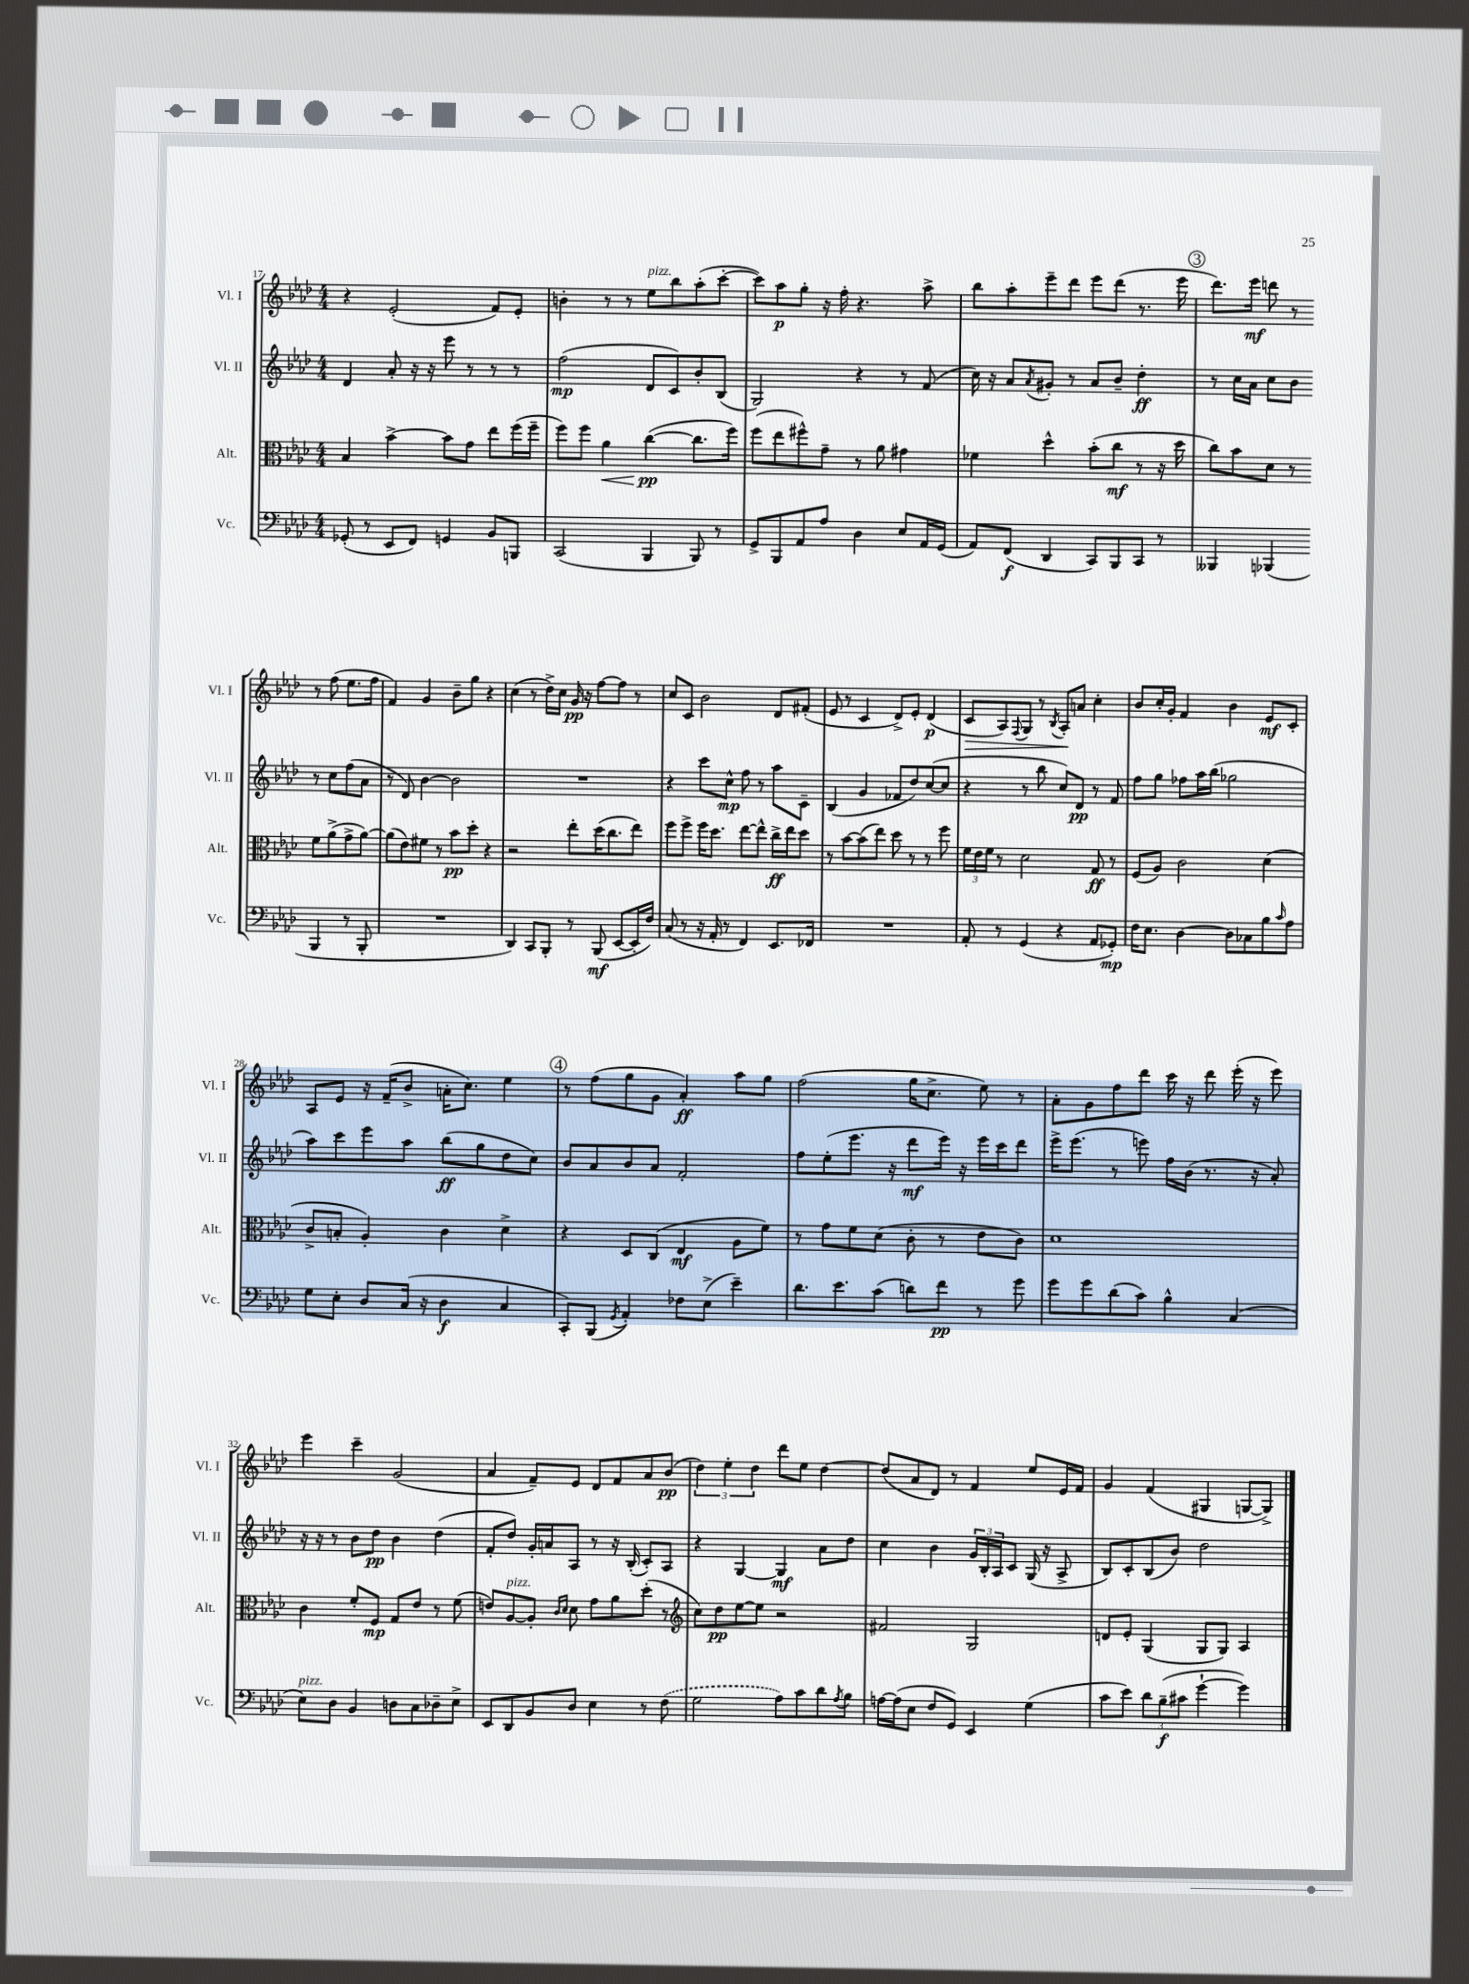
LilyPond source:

<<
\new StaffGroup <<
\new Staff = "s0" \with { instrumentName = "Vl. I" shortInstrumentName = "Vl. I" } {
    \clef treble \key aes \major \numericTimeSignature \time 4/4
    r4 ees'2-.( f'8) ees'8-. |
    b'4-. r8 r8 ees''8^\markup { \italic "pizz." } bes''8 aes''8-.( c'''8~-. |
    c'''8) aes''8\p g''8-. r16 f''16-. r4. aes''8-> |
    bes''8 aes''8-. ees'''8-- des'''8 ees'''8 des'''8( r8. ees'''16 |
    \mark \markup { \circle "3" } des'''8.) ees'''16\mf d'''8 r8 r8 f''8( ees''8. f''16 |
    f'4) g'4 bes'8-- g''8 r4 |
    c''4( r8 des''16->) c''16 g'16\pp r16 f''8~ f''8 r8 |
    c''8 c'8 bes'2 des'8 fis'8-.( |
    ees'8 r8 c'4 des'8->) ees'8-. des'4\p( |
    c'8\> aes8) \appoggiatura { f8 } g8 r8 \acciaccatura { bes8 } aes8-.\! a'8 c''4-. |
    bes'8 c''16-. g'16-. f'4 bes'4 ees'8\mf c'8-. |
    aes8 ees'8 r16 f'16--( bes'8-> a'16-. c''8.) ees''4 |
    \mark \markup { \circle "4" } r8 f''8( g''8 g'8 aes'4-.\ff) aes''8 g''8 |
    f''2( g''16 c''8.-> ees''8) r8 |
    aes'8-. g'8 f''8 des'''8 c'''16 r16 des'''8 ees'''16-.( r16 ees'''8) |
    ees'''4 c'''4-- g'2( |
    aes'4 f'8--) ees'8 des'8 f'8 aes'8 bes'8\pp( |
    \tuplet 3/2 { des''4) ees''4-. des''4 } des'''8 ees''8 des''4~ |
    des''8( aes'8 des'8) r8 f'4 ees''8 ees'16 f'16 |
    g'4 f'4( gis4 g8~ g8->) \bar "|." |
}
\new Staff = "s1" \with { instrumentName = "Vl. II" shortInstrumentName = "Vl. II" } {
    \clef treble \key aes \major \numericTimeSignature \time 4/4
    des'4 aes'8-. r16 r16 ees'''8 r8 r8 r8 |
    f''2\mp( des'8 c'8) bes'8-. bes8( |
    g2) r4 r8 f'8( |
    c''16) r16 aes'8 \acciaccatura { aes'8 } gis'8-. r8 aes'8 bes'8-- des''4-.\ff |
    \mark \markup { \circle "3" } r8 c''16 aes'16 c''8 bes'8 r8 c''8 f''8( aes'8 |
    r8 des'8) bes'4~ bes'2 |
    R1 |
    r4 c'''8 c''8-^\mp f''8 r8 aes''8 c'8-- |
    bes4( g'4 fes'8 des''8) c''8~( c''8 |
    r4 r8 bes''8 c''8) des'8\pp r8 f'8 |
    f''8 g''8 fes''8 aes''16 bes''16( ges''2 |
    aes''8) c'''8 ees'''8 aes''8 bes''8\ff( g''8 des''8 c''8) |
    \mark \markup { \circle "4" } bes'8 aes'8 bes'8 aes'8 f'2-. |
    f''8 ees''8-.( ees'''8. r16 des'''8\mf ees'''16) r16 ees'''16 c'''16 des'''8 |
    ees'''16-> ees'''8.( r8 e'''8) f''16 bes'16( r8. r16 aes'8-.) |
    r16 r16 r8 bes'8 des''8\pp bes'4 des''4( |
    f'8-. des''8) g'16-. a'16 aes8 r8 r16 bes16-.( c'8-.) aes8 |
    r4 g4~ g4\mf aes'8 des''8 |
    c''4 bes'4 \tuplet 3/2 { g'16 bes16-. aes16 } c'8 g16( r16 aes8-> |
    bes8) c'8-. bes8( bes'8) des''2 \bar "|." |
}
\new Staff = "s2" \with { instrumentName = "Alt." shortInstrumentName = "Alt." } {
    \clef alto \key aes \major \numericTimeSignature \time 4/4
    bes4 bes'4~-> bes'8 g'8 ees''8 f''16( f''16-- |
    f''8) f''8 aes'4\< c''4~\pp\!( c''8. f''16) |
    f''8( ees''8 fis''8-^) g'8-- r8 aes'8 gis'4 |
    fes'4 des''4-^ bes'8-.( c''8\mf r8 r16 des''16 |
    \mark \markup { \circle "3" } c''8) bes'8 des'8 r8 f'8 aes'8->( g'8-> aes'8~) |
    aes'8( ees'8) fis'8 r8 bes'8\pp des''8-. r4 |
    r2 ees''8-. des''16( c''8. ees''8) |
    f''8 f''8-> f''16 des''8. ees''8~ ees''8-^ c''16->\ff ees''16 des''8 |
    r8 bes'8~ bes'8( ees''8) des''8 r8 r8 f''8 |
    \tuplet 3/2 { f'16 ees'16 f'16 } r8 des'2 g8\ff r8 |
    f8( aes8) c'2 des'4( |
    c'8-> b8-. aes4-.) c'4 des'4-> |
    \mark \markup { \circle "4" } r4 des8 c8( ees4\mf aes8 f'8) |
    r8 g'8 f'8 des'8( c'8-. r8 ees'8 c'8) |
    des'1 |
    c'4 f'8-. f8\mp g8 ees'8 r8 f'8( |
    e'8) aes8~^\markup { \italic "pizz." } aes8-. \grace { c'16 des'16 } des'8 g'8 aes'8 des''8-.( r8 |
    \clef treble c''8) des''8\pp ees''8~ ees''8 r2 |
    fis'2 g2 |
    d'8 ees'8-. g4( g8 g8) aes4 \bar "|." |
}
\new Staff = "s3" \with { instrumentName = "Vc." shortInstrumentName = "Vc." } {
    \clef bass \key aes \major \numericTimeSignature \time 4/4
    ges,8-.( r8 ees,8 f,8) g,4 bes,8 b,,8 |
    c,2( bes,,4 bes,,8) r8 |
    g,8-> bes,,8 aes,8 aes8 des4 ees8 aes,16 g,16( |
    aes,8) f,8\f( des,4 c,8) bes,,8 c,8 r8 |
    \mark \markup { \circle "3" } beses,,4 bes,,4( bes,,4 r8 bes,,8-. |
    R1 |
    des,4) c,8 bes,,8-. r8 bes,,8\mf( ees,8~ ees,16-. f16) |
    c8( r8 r16 aes,16-. r8 f,4) ees,8. fes,16 |
    R1 |
    aes,8-. r8 g,4( r4 aes,8 ges,8-.\mp) |
    f16 ees8. des4~ des8 ces8 bes8 \grace { c'16 } aes8 |
    g8 ees8-. des8 c16( r16 des4\f c4 |
    \mark \markup { \circle "4" } c,8-.) bes,,8( \acciaccatura { g,8 } aes,4-.) fes8 ees8->( ees'4--) |
    des'8. ees'8. c'8( d'8) f'8\pp r8 g'8 |
    g'8 g'8 des'8( c'8) bes4-^ c4( |
    ees8^\markup { \italic "pizz." }) des8 bes,4 d8 c8 des8-- ees8-> |
    ees,8 des,8 bes,8 des8 ees4 r8 \once \slurDashed f8( |
    g2 aes8) c'8 des'8 \acciaccatura { aes8 } bes8 |
    a16~ a16( ees8 f8 g,8) ees,4 g4( |
    c'8 ees'8) \tuplet 3/2 { des'8 bes8--\f( cis'8 } g'4~-! g'4) \bar "|." |
}
>>
>>
\layout { \context { \Score currentBarNumber = #17 } }
